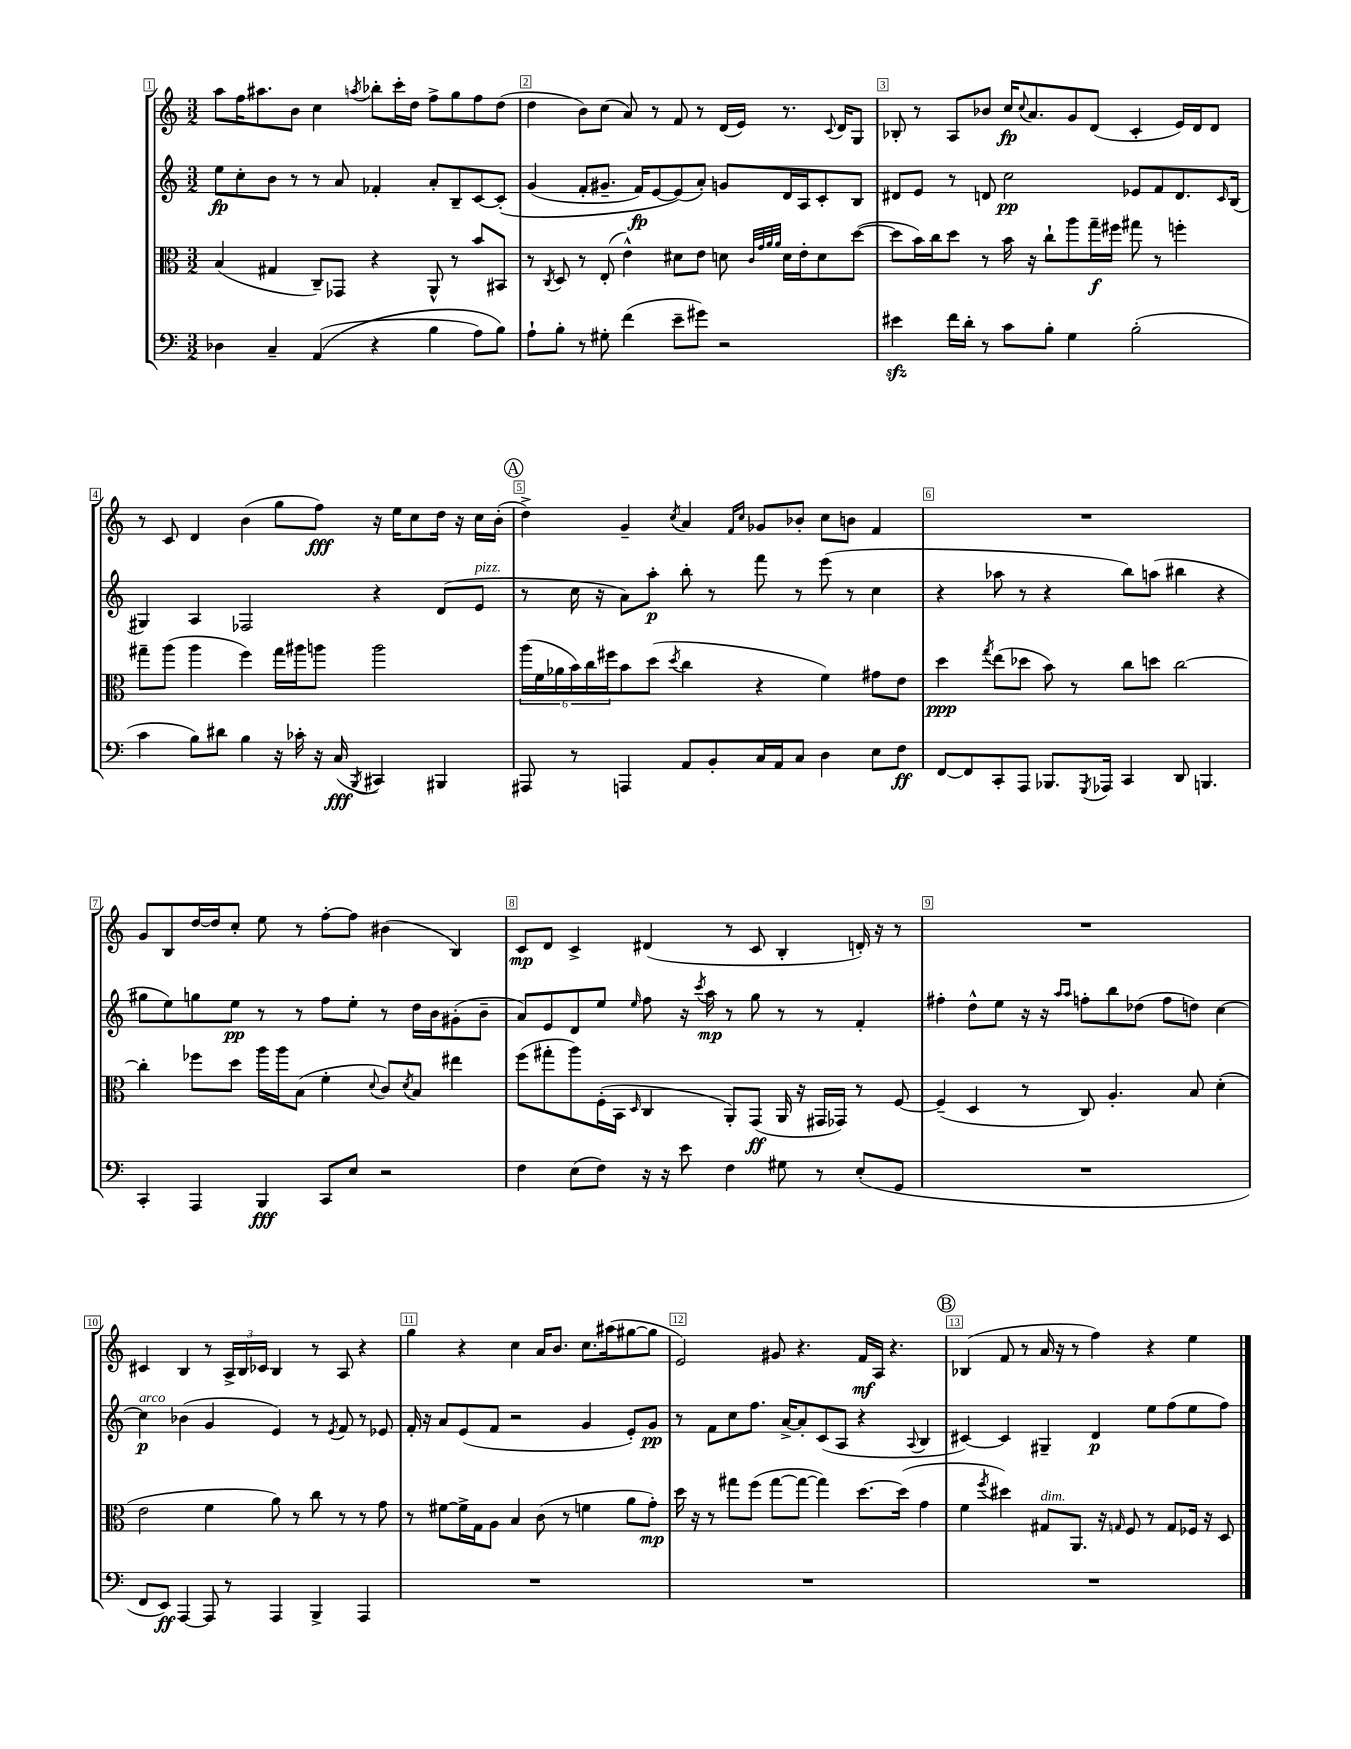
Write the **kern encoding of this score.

**kern	**dynam	**kern	**dynam	**kern	**dynam	**kern	**dynam
*part4	*part4	*part3	*part3	*part2	*part2	*part1	*part1
*staff4	*staff4	*staff3	*staff3	*staff2	*staff2	*staff1	*staff1
*clefF4	*	*clefC3	*	*clefG2	*	*clefG2	*
*k[]	*	*k[]	*	*k[]	*	*k[]	*
*M3/2	*	*M3/2	*	*M3/2	*	*M3/2	*
=1	=1	=1	=1	=1	=1	=1	=1
4D-X\	.	(4B/	.	8ee\L	fp	8aa\L	.
.	.	.	.	8cc'\	.	16ff\K	.
.	.	.	.	.	.	8.aa#X\	.
4C~/	.	4G#X/	.	8b\J	.	.	.
.	.	.	.	8r	.	8b\J	.
((4AA/	.	8C~/L)	.	8r	.	4cc\	.
.	.	8GG-X/J	.	8a/	.	.	.
.	.	.	.	.	.	8qaan/	.
4r	.	4r	.	4f-X'/	.	8bb-X'\L	.
.	.	.	.	.	.	16ccc'\L	.
.	.	.	.	.	.	16dd\JJ	.
4B\	.	8AA^^/	.	8a'/L	.	8ff^\L	.
.	.	8r	.	8B~/	.	8gg\	.
8A\L)	.	8b/L	.	[8c/	.	8ff\	.
8B\J)	.	8BB#X/J	.	(8c'/J]	.	(8dd\J	.
=2	=2	=2	=2	=2	=2	=2	=2
8A`\L	.	8r	.	(4g/	.	4dd\	.
.	.	8qC/	.	.	.	.	.
8B'\J	.	8D/	.	.	.	.	.
8r	.	8r	.	8f'/L	.	8b\L)	.
8G#X'\	.	(8E'/	.	8.g#X~/J	.	(8cc\J	.
(4f\	.	4e^^\)	.	.	.	8a/)	.
.	.	.	.	16f/KL)	fp	.	.
.	.	.	.	[8e/	.	8r	.
8e~\L	.	8d#X\L	.	(8e/])	.	8f/	.
8g#X\J)	.	8e\J	.	8a'/J)	.	8r	.
2r	.	8dn\	.	8gn/L	.	(16d/LL	.
.	.	.	.	.	.	16e/JJ)	.
.	.	32qqc/LLL	.	.	.	.	.
.	.	32qqg/	.	.	.	.	.
.	.	32qqa/	.	.	.	.	.
.	.	32qqa/JJJ	.	.	.	.	.
.	.	16d\LL	.	16d/L	.	8.r	.
.	.	16e'\J	.	16A/J	.	.	.
.	.	8d\	.	8c'/	.	.	.
.	.	.	.	.	.	8qqc/	.
.	.	.	.	.	.	16d/KL	.
.	.	([8dd\J	.	8B/J	.	8G/J	.
=3	=3	=3	=3	=3	=3	=3	=3
4e#Xzz\	.	8dd\L]	.	8d#X/L	.	8B-X'/	.
.	.	16b\L)	.	8e/J	.	8r	.
.	.	16cc\J	.	.	.	.	.
16f\LL	.	8dd\J	.	8r	.	8A/L	.
16d'\JJ	.	.	.	.	.	.	.
8r	.	8r	.	8dn/	.	8b-X/J	.
8c\L	.	16b\	.	2cc\	pp	16cc/KL	fp
.	.	.	.	.	.	8qqcc/	.
.	.	16r	.	.	.	8.a/	.
8B'\J	.	8cc`\L	.	.	.	.	.
4G\	.	8aa\	.	.	.	8g/	.
.	.	16gg~\L	f	.	.	(8d/J	.
.	.	16ff#X\JJ	.	.	.	.	.
(2B'\	.	8gg#X\	.	8e-X/L	.	4c'/	.
.	.	8r	.	8f/	.	.	.
.	.	4ffn'\	.	8.d/	.	16e/LL)	.
.	.	.	.	.	.	16d/J	.
.	.	.	.	.	.	8d/J	.
.	.	.	.	16qqc/	.	.	.
.	.	.	.	(16B/Jk	.	.	.
!!LO:LB:g=z
=4	=4	=4	=4	=4	=4	=4	=4
4c\	.	8gg#X~\L	.	4G#X/)	.	8r	.
.	.	(8aa\J	.	.	.	8c/	.
8B\L)	.	4aa\	.	4A/	.	4d/	.
8d#X\J	.	.	.	.	.	.	.
4B\	.	4ff\)	.	2F-X/	.	(4b\	.
16r	.	16gg#\LL	.	.	.	8gg\L	.
16c-X'\	.	16aa#X\J	.	.	.	.	.
16r	.	8aan\J	.	.	.	8ff\J)	fff
(16C/	fff	.	.	.	.	.	.
8qBBB/	.	.	.	.	.	.	.
4CC#X/)	.	2aa\	.	4r	.	16r	.
.	.	.	.	.	.	16ee\KL	.
.	.	.	.	.	.	8cc\	.
4BBB#X/	.	.	.	(8d/L	.	16dd\Jk	.
.	.	.	.	.	.	16r	.
!	!	!	!	!LO:TX:a:i:t=pizz.	!	!	!
.	.	.	.	8e/J	.	16cc\LL	.
.	.	.	.	.	.	(16b'\JJ	.
!!LO:REH:place=s1:t=A
=5	=5	=5	=5	=5	=5	=5	=5
8AAA#X/	.	(24aa\LL	.	8r	.	4dd^\)	.
.	.	24f\	.	.	.	.	.
.	.	24a-X\	.	.	.	.	.
8r	.	24b\)	.	16cc\	.	.	.
.	.	24cc\	.	.	.	.	.
.	.	.	.	16r	.	.	.
.	.	24ff#X\J	.	.	.	.	.
4AAAn/	.	8b\	.	8a\L)	.	4g~/	.
.	.	(8dd\J	.	8aa'\J	p	.	.
.	.	8qdd/	.	.	.	8qcc/	.
8AA/L	.	4cc\	.	8bb'\	.	4a/	.
8BB'/	.	.	.	8r	.	.	.
.	.	.	.	.	.	16qqf/LL	.
.	.	.	.	.	.	16qqcc/JJ	.
16C/L	.	4r	.	8fff\	.	8g-X/L	.
16AA/J	.	.	.	.	.	.	.
8C/J	.	.	.	8r	.	8b-X'/J	.
4D\	.	4f\)	.	(8eee\	.	8cc\L	.
.	.	.	.	8r	.	8bn\J	.
8E\L	.	8g#X\L	.	4cc\	.	4f/	.
8F\J	ff	8e\J	.	.	.	.	.
=6	=6	=6	=6	=6	=6	=6	=6
[8FF/L	.	4dd\	ppp	4r	.	1.r	.
8FF/]	.	.	.	.	.	.	.
.	.	8qgg/	.	.	.	.	.
8CC'/	.	(8ee\L	.	8aa-X\	.	.	.
8AAA/J	.	8dd-X\J	.	8r	.	.	.
8.BBB-X/L	.	8b\)	.	4r	.	.	.
.	.	8r	.	.	.	.	.
8qGGG/	.	.	.	.	.	.	.
16AAA-X/Jk	.	.	.	.	.	.	.
4CC/	.	8cc\L	.	8bb\L)	.	.	.
.	.	8ddn\J	.	(8aan\J	.	.	.
8DD/	.	[2cc\	.	4bb#X\	.	.	.
4.BBBn/	.	.	.	.	.	.	.
.	.	.	.	4r	.	.	.
!!LO:LB:g=z
=7	=7	=7	=7	=7	=7	=7	=7
4CC'/	.	4cc'\]	.	8gg#X\L	.	8g/L	.
.	.	.	.	8ee\)	.	8B/	.
4AAA/	.	8ff-X\L	.	8ggn\	.	[16dd/L	.
.	.	.	.	.	.	16dd/J]	.
.	.	8dd\J	.	8ee\J	pp	8cc'/J	.
4BBB/	fff	16aa\LL	.	8r	.	8ee\	.
.	.	16aa\J	.	.	.	.	.
.	.	(8B\J	.	8r	.	8r	.
8CC/L	.	4f'\	.	8ff\L	.	[8ff'\L	.
8E/J	.	.	.	8ee'\J	.	8ff\J]	.
.	.	8qqd/	.	.	.	.	.
2r	.	8c/L)	.	8r	.	(4b#X\	.
.	.	8qd/	.	.	.	.	.
.	.	8B/J	.	16dd\LL	.	.	.
.	.	.	.	16b\J	.	.	.
.	.	4ee#X\	.	(8g#X'\	.	4B/)	.
.	.	.	.	8b~\J	.	.	.
=8	=8	=8	=8	=8	=8	=8	=8
4F\	.	(8ff\L	.	8a/L)	.	8c/L	mp
.	.	8gg#X'\	.	8e/	.	8d/J	.
(8E\L	.	8aa\)	.	8d/	.	4c^/	.
8F\J)	.	(16F'\L	.	8ee/J	.	.	.
.	.	16BB\JJ	.	.	.	.	.
.	.	16qqD/	.	16qqee/	.	.	.
16r	.	4C/	.	8ff\	.	(4d#X/	.
16r	.	.	.	.	.	.	.
8e\	.	.	.	16r	.	.	.
.	.	.	.	8qccc/	.	.	.
.	.	.	.	16aa\	mp	.	.
4F\	.	8AA'/L)	.	8r	.	8r	.
.	.	(8GG/J	ff	8gg\	.	8c/	.
8G#X\	.	16AA/	.	8r	.	4B'/	.
.	.	16r	.	.	.	.	.
8r	.	16GG#X/LL	.	8r	.	.	.
.	.	16GG-X/JJ)	.	.	.	.	.
(8E'/L	.	8r	.	4f'/	.	16dn'/)	.
.	.	.	.	.	.	16r	.
8GG/J	.	[8F/	.	.	.	8r	.
=9	=9	=9	=9	=9	=9	=9	=9
1.r	.	(4F~/]	.	4ff#X'\	.	1.r	.
.	.	4D/	.	8dd^^\L	.	.	.
.	.	.	.	8ee\J	.	.	.
.	.	8r	.	16r	.	.	.
.	.	.	.	16r	.	.	.
.	.	.	.	16qqaa/LL	.	.	.
.	.	.	.	16qqaa/JJ	.	.	.
.	.	8C/)	.	8ffn'\L	.	.	.
.	.	4.A'/	.	8bb\	.	.	.
.	.	.	.	(8dd-X\J	.	.	.
.	.	.	.	8ff\L	.	.	.
.	.	8B/	.	8ddn\J)	.	.	.
.	.	(4d'\	.	[4cc\	.	.	.
!!LO:LB:g=z
=10	=10	=10	=10	=10	=10	=10	=10
!	!	!	!	!LO:TX:a:i:t=arco	!	!	!
8FF/L	.	2e\	.	4cc\]	p	4c#X/	.
8EE/J)	ff	.	.	.	.	.	.
[4AAA/	.	.	.	(4b-X\	.	4B/	.
8AAA/]	.	4f\	.	4g/	.	8r	.
8r	.	.	.	.	.	24A^/LL	.
.	.	.	.	.	.	24B/	.
.	.	.	.	.	.	24c-X/JJ	.
4AAA/	.	8a\)	.	4e/)	.	4B/	.
.	.	8r	.	.	.	.	.
4BBB^/	.	8cc\	.	8r	.	8r	.
.	.	.	.	8qe/	.	.	.
.	.	8r	.	8f/	.	8A/	.
4AAA/	.	8r	.	8r	.	4r	.
.	.	8g\	.	8e-X/	.	.	.
=11	=11	=11	=11	=11	=11	=11	=11
1.r	.	8r	.	16f'/	.	4gg\	.
.	.	.	.	16r	.	.	.
.	.	[8f#X\L	.	8a/L	.	.	.
.	.	16f#^\L]	.	(8e/	.	4r	.
.	.	16G\J	.	.	.	.	.
.	.	8A\J	.	8f/J	.	.	.
.	.	4B/	.	2r	.	4cc\	.
.	.	(8c\	.	.	.	16a/KL	.
.	.	.	.	.	.	8.b/J	.
.	.	8r	.	.	.	.	.
.	.	4fn\	.	4g/	.	8.cc\L	.
.	.	.	.	.	.	(16aa#X\k	.
.	.	8a\L	.	8e'/L)	.	[8gg#X\	.
.	.	8g'\J)	mp	8g/J	pp	8gg#\J]	.
=12	=12	=12	=12	=12	=12	=12	=12
1.r	.	16dd\	.	8r	.	2e/)	.
.	.	16r	.	.	.	.	.
.	.	8r	.	8f\L	.	.	.
.	.	8gg#X\L	.	8cc\	.	.	.
.	.	(8ff\J	.	8.ff\J	.	.	.
.	.	[8gg#\L	.	.	.	8g#X/	.
.	.	.	.	[16a^/KL	.	.	.
.	.	8gg#\J_	.	8a'/]	.	4.r	.
.	.	4gg#\])	.	(8c/	.	.	.
.	.	.	.	8A/J	.	.	.
.	.	[8.dd\L	.	4r	.	16f/LL	mf
.	.	.	.	.	.	16A/JJ	.
.	.	.	.	.	.	4.r	.
.	.	(16dd\Jk]	.	.	.	.	.
.	.	.	.	8qqA/	.	.	.
.	.	4g\	.	4B/	.	.	.
!!LO:REH:place=s1:t=B
=13	=13	=13	=13	=13	=13	=13	=13
1.r	.	4f\	.	[4c#X/)	.	(4B-X/	.
.	.	8qff/	.	.	.	.	.
.	.	4dd#X\)	.	4c#/]	.	8f/	.
.	.	.	.	.	.	8r	.
!	!	!LO:TX:a:i:t=dim.	!	!	!	!	!
.	.	8G#X/L	.	4G#X~/	.	16a/	.
.	.	.	.	.	.	16r	.
.	.	8.AA/J	.	.	.	8r	.
.	.	.	.	4d/	p	4ff\)	.
.	.	16r	.	.	.	.	.
.	.	16qqGn/	.	.	.	.	.
.	.	8F/	.	.	.	.	.
.	.	8r	.	8ee\L	.	4r	.
.	.	8G/L	.	(8ff\	.	.	.
.	.	16F-X/Jk	.	8ee\	.	4ee\	.
.	.	16r	.	.	.	.	.
.	.	8D/	.	8ff\J)	.	.	.
==	==	==	==	==	==	==	==
*-	*-	*-	*-	*-	*-	*-	*-
